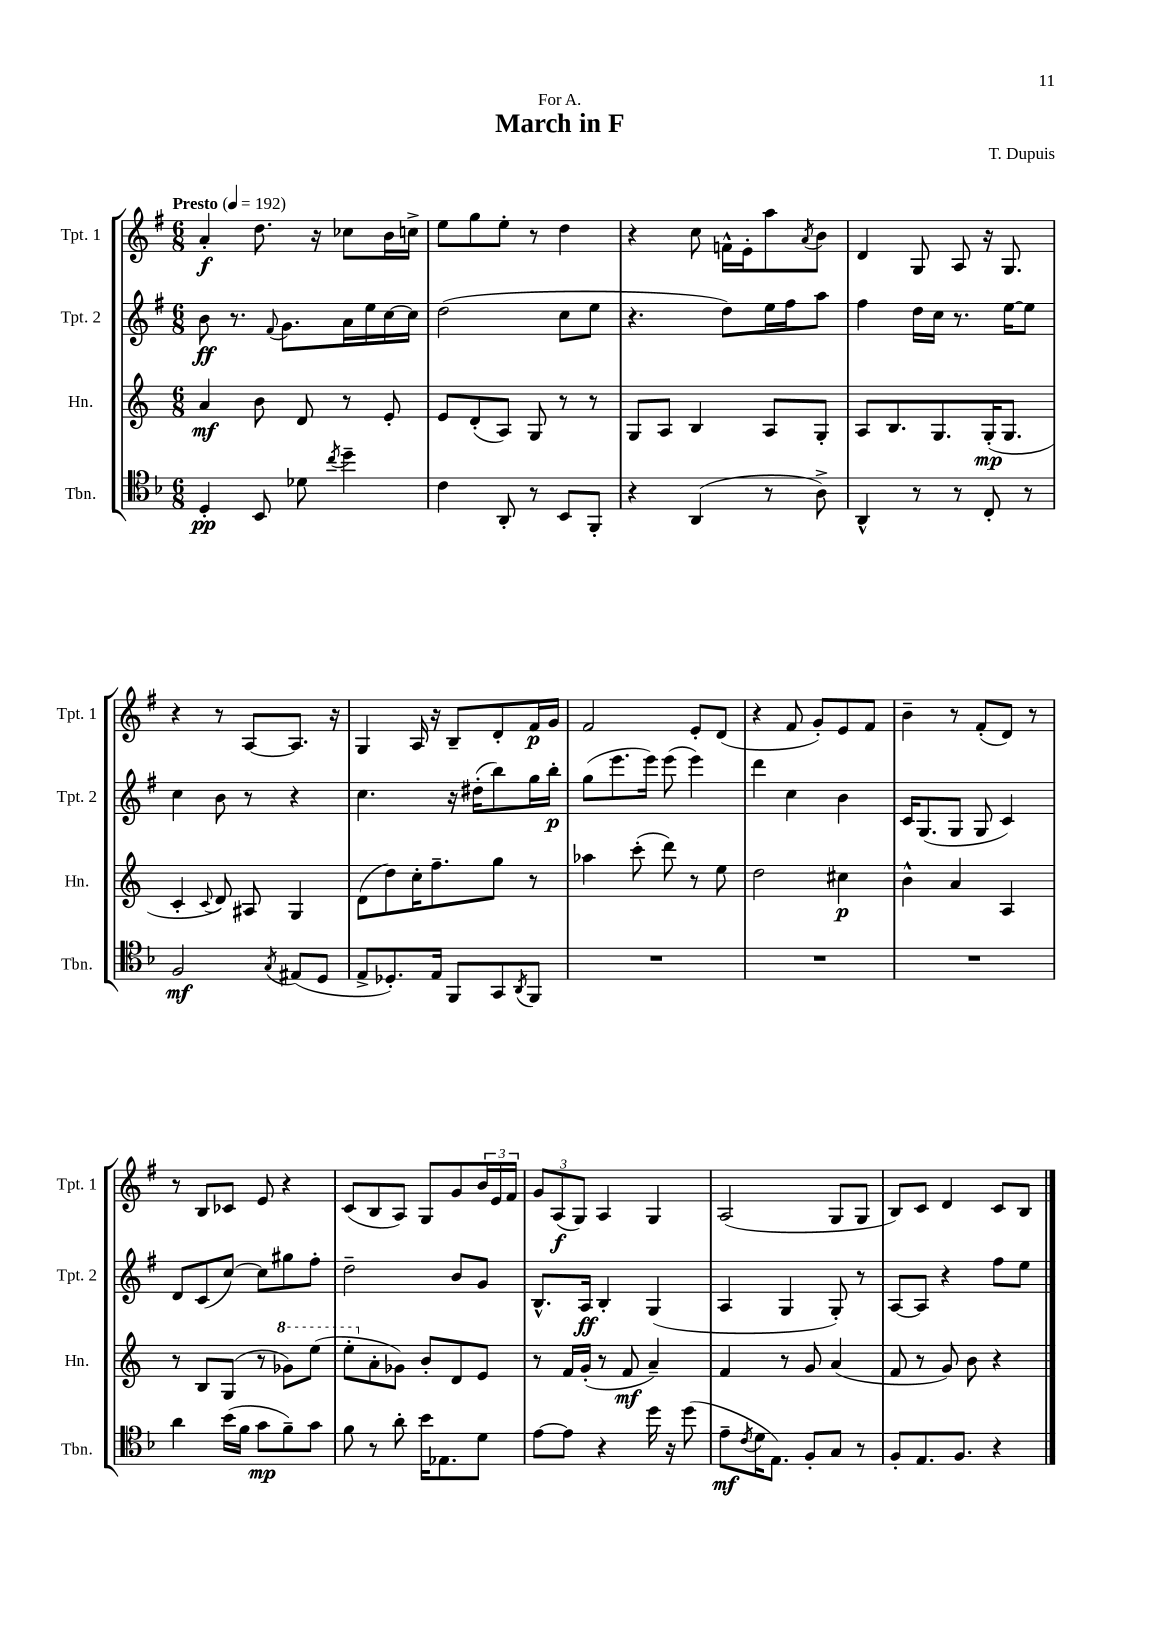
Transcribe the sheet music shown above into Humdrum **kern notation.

**kern	**kern	**kern	**kern
*staff4	*staff3	*staff2	*staff1
*clefC4	*clefG2	*clefG2	*clefG2
*k[b-]	*k[]	*k[f#]	*k[f#]
*M6/8	*M6/8	*M6/8	*M6/8
*MM192	*MM192	*MM192	*MM192
4D'	4a	8b	4a'
.	.	8.r	.
8BB-	8b	.	8.dd
.	.	8qqf#	.
.	.	8.g	.
8d-	8d	.	.
.	.	.	16r
8qcc	.	.	.
4dd~	8r	16a	8cc-
.	.	16ee	.
.	8e'	[16cc	16b
.	.	16cc]	16cc^
=	=	=	=
4c	8e	(2dd	8ee
.	(8d'	.	8gg
8AA'	8A)	.	8ee'
8r	8G	.	8r
8BB-	8r	8cc	4dd
8FF'	8r	8ee	.
=	=	=	=
4r	8G	4.r	4r
.	8A	.	.
(4AA	4B	.	8cc
.	.	8dd)	16f^^
.	.	.	16e'
8r	8A	16ee	8aa
.	.	16ff#	.
.	.	.	8qa
8A^)	8G'	8aa	8b
=	=	=	=
4AA^^	8A	4ff#	4d
.	8.B	.	.
8r	.	16dd	8G
.	8.G	16cc	.
8r	.	8.r	8A
8C'	(16G'	.	16r
.	8.G	[16ee	8.G
8r	.	8ee]	.
=	=	=	=
2F	4c'	4cc	4r
.	8qqc	.	.
.	8d)	8b	8r
.	8A#	8r	[8A
8qG	.	.	.
(8E#	4G	4r	8.A]
8D	.	.	.
.	.	.	16r
=	=	=	=
8E^	(8d	4.cc	4G
8.D-')	8dd)	.	.
.	16cc'	.	16A
16E	8.ff~	.	16r
8FF	.	16r	8B~
.	.	(16dd#'	.
8GG	8gg	8bb)	8d'
8qAA	.	.	.
8FF	8r	16gg	16f#
.	.	16bb'	16g
=	=	=	=
2.r	4aa-	(8gg	2f#
.	.	8.eee	.
.	(8ccc'	.	.
.	.	16eee)	.
.	8ddd)	(8eee	.
.	8r	4eee)	8e'
.	8ee	.	(8d
=	=	=	=
2.r	2dd	4ddd	4r
.	.	4cc	8f#
.	.	.	8g')
.	4cc#	4b	8e
.	.	.	8f#
=	=	=	=
2.r	4b^^	16c	4b~
.	.	(8.G	.
.	4a	8G	8r
.	.	8G	(8f#'
.	4A	4c)	8d)
.	.	.	8r
=	=	=	=
4a	8r	8d	8r
.	8B	(8c	8B
(16b-	(8G	[8cc)	8c-
16f	.	.	.
8g	8r	8cc]	8e
8f~)	8gg-)	8gg#	4r
8g	(8eee	8ff#'	.
=	=	=	=
8f	8eee'	2dd~	(8c
8r	8a'	.	8B
8a'	8g-)	.	8A)
16b-	8b'	.	8G
8.E-	.	.	.
.	8d	8b	8g
8d	8e	8g	24b
.	.	.	24e
.	.	.	24f#
=	=	=	=
[8e	8r	8.B^^	12g
.	.	.	(12A
8e]	16f	.	.
.	.	.	12G)
.	(16g'	16A	.
4r	8r	4B'	4A
.	8f	.	.
16dd	4a~)	(4G	4G
16r	.	.	.
(8dd	.	.	.
=	=	=	=
8e~	4f	4A	(2A
8qc	.	.	.
16d	.	.	.
8.E)	.	.	.
.	8r	4G	.
8F'	8g	.	.
8G	(4a	8G')	8G
8r	.	8r	8G
=	=	=	=
8F'	8f	[8A	8B)
8.E	8r	8A]	8c
.	8g)	4r	4d
8.F	.	.	.
.	8b	.	.
4r	4r	8ff#	8c
.	.	8ee	8B
==	==	==	==
*-	*-	*-	*-
